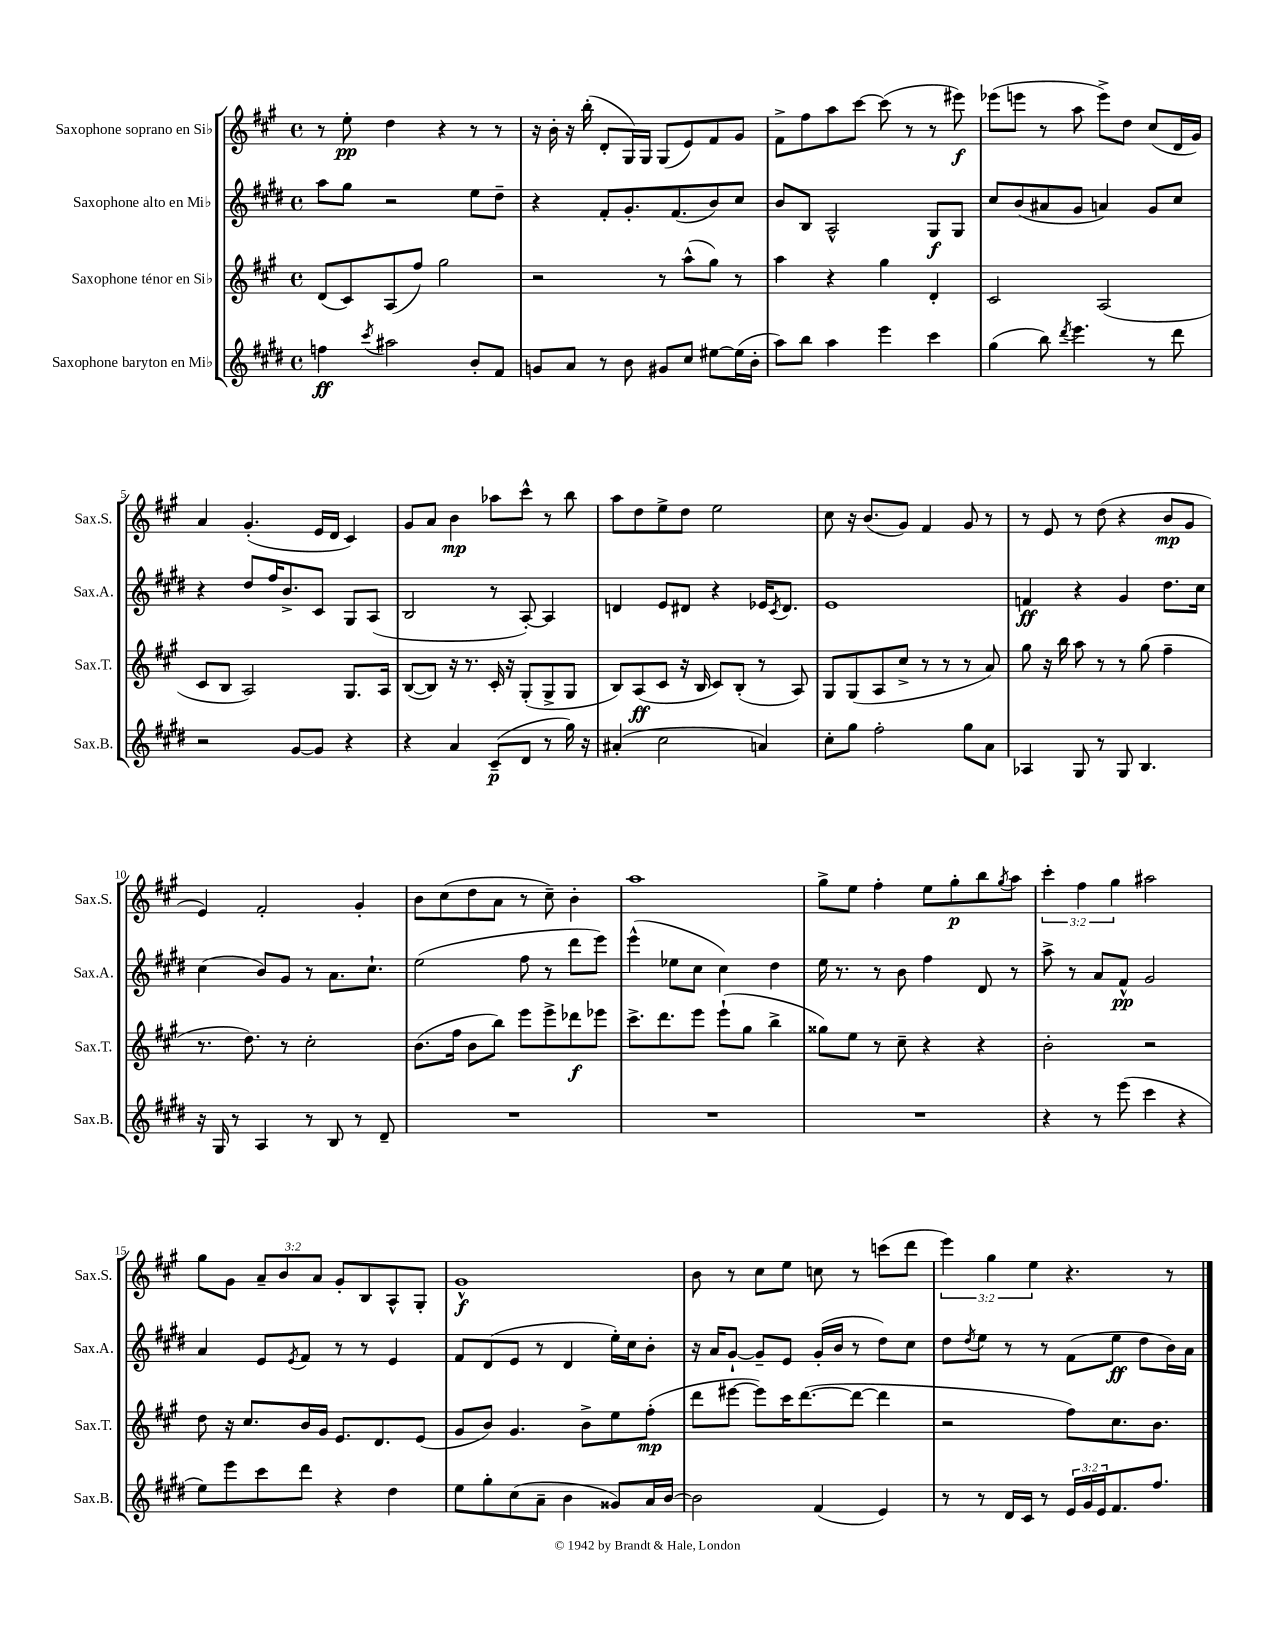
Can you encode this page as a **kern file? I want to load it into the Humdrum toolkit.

**kern	**kern	**kern	**kern
*staff4	*staff3	*staff2	*staff1
*clefG2	*clefG2	*clefG2	*clefG2
*k[f#c#g#d#]	*k[f#c#g#]	*k[f#c#g#d#]	*k[f#c#g#]
*M4/4	*M4/4	*M4/4	*M4/4
*met(c)	*met(c)	*met(c)	*met(c)
4ff\	(8d/L	8aa\L	8r
.	8c#/)	8gg#\J	8ee'\
8qccc#/	.	.	.
2aa#\	(8A/	2r	4dd\
.	8ff#/J)	.	.
.	2gg#\	.	4r
8b'/L	.	8ee\L	8r
8f#/J	.	8dd#~\J	8r
=	=	=	=
8g/L	2r	4r	16r
.	.	.	16b'\
8a/J	.	.	16r
.	.	.	(16bb'\
8r	.	8f#'/L	8d'/L
8b\	.	8.g#'/	16G#/L)
.	.	.	16G#/JJ
8g#/L	8r	.	(8G#/L
.	.	(8.f#/	.
8cc#/J	(8aa^^\L	.	8e/)
[8ee#\L	8gg#\J)	8b/)	8f#/
(16ee#\]L	8r	8cc#/J	8g#/J
16b'\JJ	.	.	.
=	=	=	=
8aa\L)	4aa\	8b/L	8f#^\L
8bb\J	.	8B/J	8ff#\
4aa\	4r	2A^^/	8aa\
.	.	.	[8ccc#\J
4eee\	4gg#\	.	(8ccc#\]
.	.	.	8r
4ccc#\	4d'/	8G#/L	8r
.	.	8G#/J	8eee#\)
=	=	=	=
(4gg#\	2c#/	8cc#/L	(8eee-\L
.	.	(8b/	8eee\J
8bb\)	.	8a#/	8r
8qddd#/	.	.	.
4.eee\	.	8g#/J	8aa\
.	(2A/	4a/)	8eee^\L)
.	.	.	8dd\J
8r	.	8g#/L	(8cc#/L
8ddd#\	.	8cc#/J	16d/L
.	.	.	16g#/JJ)
=	=	=	=
2r	8c#/L	4r	4a/
.	8B/J	.	.
.	2A/)	8dd#/L	(4.g#'/
.	.	16ff#/K	.
.	.	8.b^/	.
[8g#/L	.	.	.
8g#/]J	.	8c#/J	16e/LL
.	.	.	16d/JJ
4r	8.G#/L	8G#/L	4c#/)
.	.	(8A/J	.
.	16A/Jk	.	.
=	=	=	=
4r	([8B/L	2B/	8g#/L
.	8B/]J)	.	8a/J
4a/	16r	.	4b\
.	8.r	.	.
(8c#~/L	16c#'/	8r	8aa-\L
.	16r	.	.
8d#/J	(8G#'/L	[8A'/)	8ccc#^^\J
8r	8G#^/	4A/]	8r
16gg#\)	8G#/J	.	8bb\
16r	.	.	.
=	=	=	=
(4a#'/	8B/L)	4d/	8aa\L
.	(8A/	.	8dd\
2cc#\	8c#/J	8e/L	8ee^\
.	16r	8d#/J	8dd\J
.	16B/	.	.
.	8c#/L)	4r	2ee\
.	(8B'/J	.	.
4a/)	8r	16e-/LK	.
.	.	8qc#/	.
.	.	8.d#/J	.
.	8A/)	.	.
=	=	=	=
8cc#'\L	8G#/L	1e	8cc#\
8gg#\J	(8G#/	.	16r
.	.	.	(8.b/L
2ff#'\	8A/	.	.
.	8cc#^/J	.	8g#/J)
.	8r	.	4f#/
.	8r	.	.
8gg#\L	8r	.	8g#/
8a\J	8a/)	.	8r
=	=	=	=
4A-/	8gg#\	4f/	8r
.	16r	.	8e/
.	16bb\	.	.
8G#/	8aa\	4r	8r
8r	8r	.	(8dd\
8G#/	8r	4g#/	4r
4.B/	(8gg#\	.	.
.	4ff#~\	8.dd#\L	8b/L
.	.	.	8g#/J
.	.	16cc#\Jk	.
=	=	=	=
16r	8.r	(4cc#\	4e/)
16G#/	.	.	.
8r	.	.	.
.	8.dd\)	.	.
4A/	.	8b/L)	2f#'/
.	8r	8g#/J	.
8r	2cc#'\	8r	.
8B/	.	8.a\L	.
8r	.	.	4g#'/
.	.	8.cc#`\J	.
8d#~/	.	.	.
=	=	=	=
1r	(8.b\L	(2ee\	8b\L
.	.	.	(8cc#\
.	16ff#\Jk	.	.
.	8b\L	.	8dd\
.	8bb\J)	.	8a\J
.	8eee\L	8ff#\	8r
.	8eee^\	8r	8cc#~\)
.	8ddd-\	8ddd#\L	4b'\
.	8eee-\J	8eee\J)	.
=	=	=	=
1r	8.ccc#^\L	(4eee^^\	1aa
.	8.ddd\	.	.
.	.	8ee-\L	.
.	8eee\J	8cc#\J	.
.	(8eee`\L	4cc#\)	.
.	8gg#\J	.	.
.	4bb^\	4dd#\	.
=	=	=	=
1r	8gg##\L)	16ee\	8gg#^\L
.	.	8.r	.
.	8ee\J	.	8ee\J
.	8r	8r	4ff#'\
.	8cc#~\	8b\	.
.	4r	4ff#\	8ee\L
.	.	.	8gg#'\
.	4r	8d#/	8bb\
.	.	.	8qgg#/
.	.	8r	8aa\J
=	=	=	=
4r	2b'\	8aa^\	6ccc#'\
.	.	8r	.
.	.	.	6ff#\
8r	.	8a/L	.
.	.	.	6gg#\
(8eee\	.	8f#^^/J	.
4ccc#\	2r	2g#/	2aa#\
4r	.	.	.
=	=	=	=
8ee\L)	8dd\	4a/	8gg#\L
8eee\	16r	.	8g#\J
.	8.cc#/L	.	.
8ccc#\	.	8e/L	12a~/L
.	.	.	12b/
.	.	8qe/	.
8ddd#\J	16b/L	8f#/J	.
.	.	.	12a/J
.	16g#/JJ	.	.
4r	8.e/L	8r	8g#'/L
.	.	8r	8B/
.	8.d/	.	.
4dd#\	.	4e/	8A^^/
.	(8e/J	.	8G#'/J
=	=	=	=
8ee\L	8g#/L	8f#/L	1g#^^
8gg#'\	8b/J)	(8d#/	.
(8cc#\	4.g#/	8e/J	.
8a~\J	.	8r	.
4b\	.	4d#/	.
.	8b^\L	.	.
8g##/L)	8ee\	16ee'\LL)	.
.	.	16cc#\J	.
16a/L	(8ff#'\J	8b'\J	.
[16b/JJ	.	.	.
=	=	=	=
2b\]	8ddd\L	16r	8b\
.	.	16a/LK	.
.	[8eee#\J	[8g#`/J	8r
.	8eee#\]L)	8g#~/]L	8cc#\L
.	16ccc#\K	8e/J	8ee\J
.	([8.ddd\	.	.
(4f#/	.	(16g#'/LL	8cc\
.	.	16b/JJ	.
.	8ddd\_J	8r	8r
4e/)	4ddd\]	8dd#\L)	(8ccc\L
.	.	8cc#\J	8ddd\J
=	=	=	=
8r	2r	8dd#\L	6eee\)
.	.	8qdd#/	.
8r	.	8ee\J	.
.	.	.	6gg#\
16d#/LL	.	8r	.
16c#/JJ	.	.	.
.	.	.	6ee\
8r	.	8r	.
24e/LL	8ff#\L)	(8f#\L	4.r
24g#/	.	.	.
24e/J	.	.	.
8.f#/	8.cc#\	8ee\J	.
.	.	8dd#\L	.
8.ff#/J	8.b\J	.	.
.	.	16b\L)	8r
.	.	16a\JJ	.
==	==	==	==
*-	*-	*-	*-
